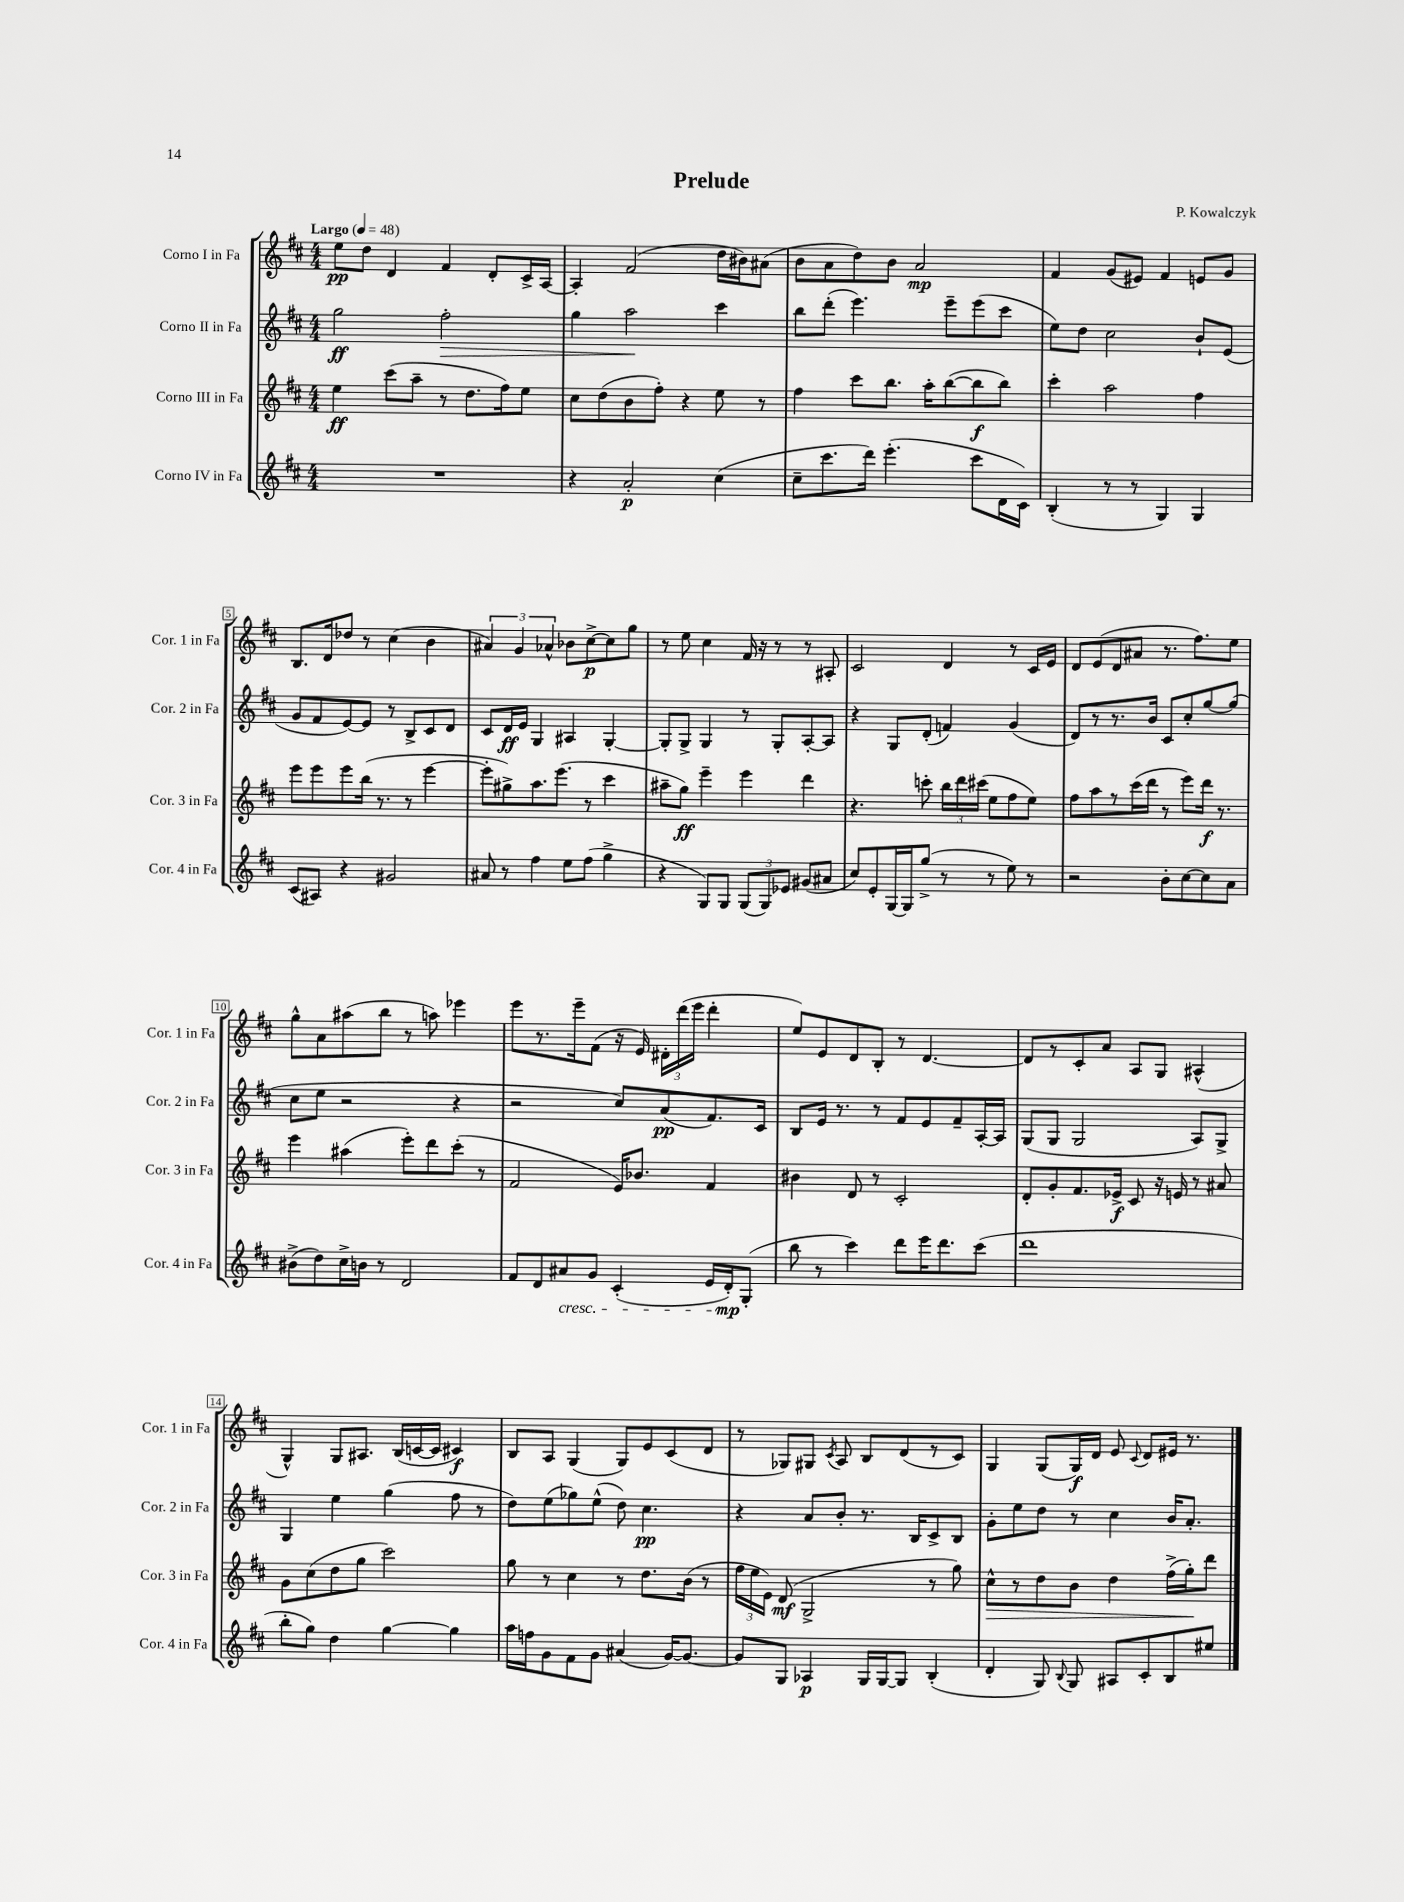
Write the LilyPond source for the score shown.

\header { title = "Prelude" composer = "P. Kowalczyk" }
<<
\new StaffGroup <<
\new Staff = "s0" \with { instrumentName = "Corno I in Fa" shortInstrumentName = "Cor. 1 in Fa" } {
    \clef treble \key d \major \numericTimeSignature \time 4/4 \tempo "Largo" 4 = 48
    \autoBeamOff e''8[\pp d''8] d'4 fis'4 d'8[-. cis'16-> a16]~ |
    a4-. fis'2( d''16[ bis'16) ais'8]( |
    b'8[ a'8 d''8) b'8] a'2\mp |
    fis'4 g'8[( eis'8]) fis'4 e'8[ g'8] |
    b8.[ d'16 des''8] r8 cis''4( b'4 |
    \tuplet 3/2 { ais'4) g'4 aes'4-^ } bes'8[ cis''8~->\p cis''8 g''8] |
    r8 e''8 cis''4 fis'16 r16 r8 r8 ais8-. |
    cis'2 d'4 r8 cis'16[ e'16] |
    d'8[ e'8( d'8 ais'8] r8. fis''8.[) e''8] |
    g''8[-^ a'8 ais''8( b''8] r8 a''8) ees'''4 |
    e'''8[ r8. e'''16-- fis'8]( r16 e'16) \tuplet 3/2 { dis'16[-. d'''16( e'''16] } d'''4-. |
    e''8[) e'8 d'8 b8]-. r8 d'4.~ |
    d'8[ r8 cis'8-. a'8] a8[ g8] ais4-^( |
    g4-^) g8[ ais8.] b16[( c'16~ c'16] cis'4\f) |
    b8[ a8] g4( g8[) e'8 cis'8( d'8] |
    r8 ges8[) gis8] \acciaccatura { cis'8 } a8 b8[ d'8( r8 cis'8]) |
    g4 g8[( g16\f) d'16] e'8 \appoggiatura { cis'8 } d'8[ eis'16] r8. \bar "|." |
}
\new Staff = "s1" \with { instrumentName = "Corno II in Fa" shortInstrumentName = "Cor. 2 in Fa" } {
    \clef treble \key d \major \numericTimeSignature \time 4/4
    \autoBeamOff g''2\ff fis''2-.\> |
    g''4 a''2\! cis'''4 |
    b''8[ d'''8]-.( e'''4.) e'''8[-- e'''8( cis'''8] |
    e''8[) d''8] cis''2 b'8[-! e'8]( |
    g'8[ fis'8 e'8~) e'8] r8 b8[-> cis'8 d'8] |
    cis'8[ d'16\ff e'16] g4 ais4 g4~-. |
    g8[-. g8]-> g4 r8 g8[-. a8~-. a8] |
    r4 g8[ d'8]-.( f'4) g'4( |
    d'8[) r8 r8. b'16] cis'8[ cis''8-. g''8~ g''8]( |
    cis''8[ e''8] r2 r4 |
    r2 cis''8[) a'8\pp( fis'8.) cis'16] |
    b8[ e'16] r8. r8 fis'8[ e'8 fis'8-- a16~-. a16] |
    g8[( g8] g2 a8[) g8]-> |
    g4 e''4 g''4( fis''8 r8 |
    d''8[) e''8( ges''8) e''8]-^( d''8) cis''4.\pp |
    r4 a'8[ b'8]-. r8. b16[ cis'8-> b8] |
    g'8[-. e''8 d''8] r8 cis''4 b'16[ a'8.]-. \bar "|." |
}
\new Staff = "s2" \with { instrumentName = "Corno III in Fa" shortInstrumentName = "Cor. 3 in Fa" } {
    \clef treble \key d \major \numericTimeSignature \time 4/4
    \autoBeamOff e''4\ff cis'''8[( a''8]-- r8 d''8.[ fis''16) e''8] |
    cis''8[ d''8( b'8 fis''8]-.) r4 e''8 r8 |
    fis''4 cis'''8[ b''8.] a''16[-. b''8~( b''8\f b''8]) |
    cis'''4-. a''2 fis''4 |
    e'''8[ e'''8 e'''8 b''16]( r8. r8 e'''4~ |
    e'''8[-. gis''8->) a''8. e'''8.]( r8 cis'''4 |
    ais''8[-- g''8]\ff) e'''4-- e'''4 d'''4 |
    r4. c'''8-. \tuplet 3/2 { b''16[ d'''16 cis'''16]( } e''8[ fis''8 e''8]) |
    fis''8[ a''8 r8 cis'''16( d'''16] r8 e'''8[) d'''16]\f r8. |
    e'''4 ais''4( e'''8[-.) d'''8 cis'''8]-.( r8 |
    fis'2 e'16[) bes'8.] fis'4 |
    bis'4 d'8 r8 cis'2-. |
    d'8[-. g'8-. fis'8. ees'16]->\f cis'8 r16 e'16 r8 ais'8 |
    g'8[ cis''8( d''8 g''8] cis'''2) |
    g''8 r8 cis''4 r8 d''8.[ b'16]( r8 |
    \tuplet 3/2 { fis''16[ e''16 e'16]) } d'8\mf( g2-> r8 g''8) |
    cis''8[-^\> r8 d''8 b'8] d''4 fis''16[->( g''16-.\!) d'''8] \bar "|." |
}
\new Staff = "s3" \with { instrumentName = "Corno IV in Fa" shortInstrumentName = "Cor. 4 in Fa" } {
    \clef treble \key d \major \numericTimeSignature \time 4/4
    \autoBeamOff R1 |
    r4 a'2-.\p cis''4( |
    cis''8[-- cis'''8. d'''16]) e'''4.-.( cis'''8[ d'16 cis'16]) |
    b4-.( r8 r8 g4) g4 |
    cis'8[( ais8]) r4 gis'2 |
    ais'8 r8 fis''4 e''8[ fis''8]( g''4-> |
    r4 g8[) g8] \tuplet 3/2 { g8[( g8) ees'8] } gis'8[( ais'8] |
    cis''8[) e'8-. g16~ g16 g''8]->( r8 r8 e''8) r8 |
    r2 b'8[-. cis''8~ cis''8 a'8] |
    bis'8[->( d''8) cis''16-> b'16] r8 d'2 |
    fis'8[ d'8 ais'8\cresc g'8] cis'4-.( e'16[ d'16-.\mp\!) g8]-.( |
    b''8 r8 cis'''4) d'''8[ e'''16 d'''8. cis'''8]( |
    d'''1 |
    b''8[-. g''8]) d''4 g''4~ g''4 |
    a''16[ f''16 g'8 fis'8 g'8] ais'4( g'16[~) g'8.]~ |
    g'8[ g8] aes4\p g16[ g16~ g8] b4-.( |
    d'4-. g8) \appoggiatura { b8 } g8 ais8[ cis'8-. b8 eis''8] \bar "|." |
}
>>
>>
\layout { \context { \Score \override BarNumber.stencil = #(make-stencil-boxer 0.1 0.3 ly:text-interface::print) } }
